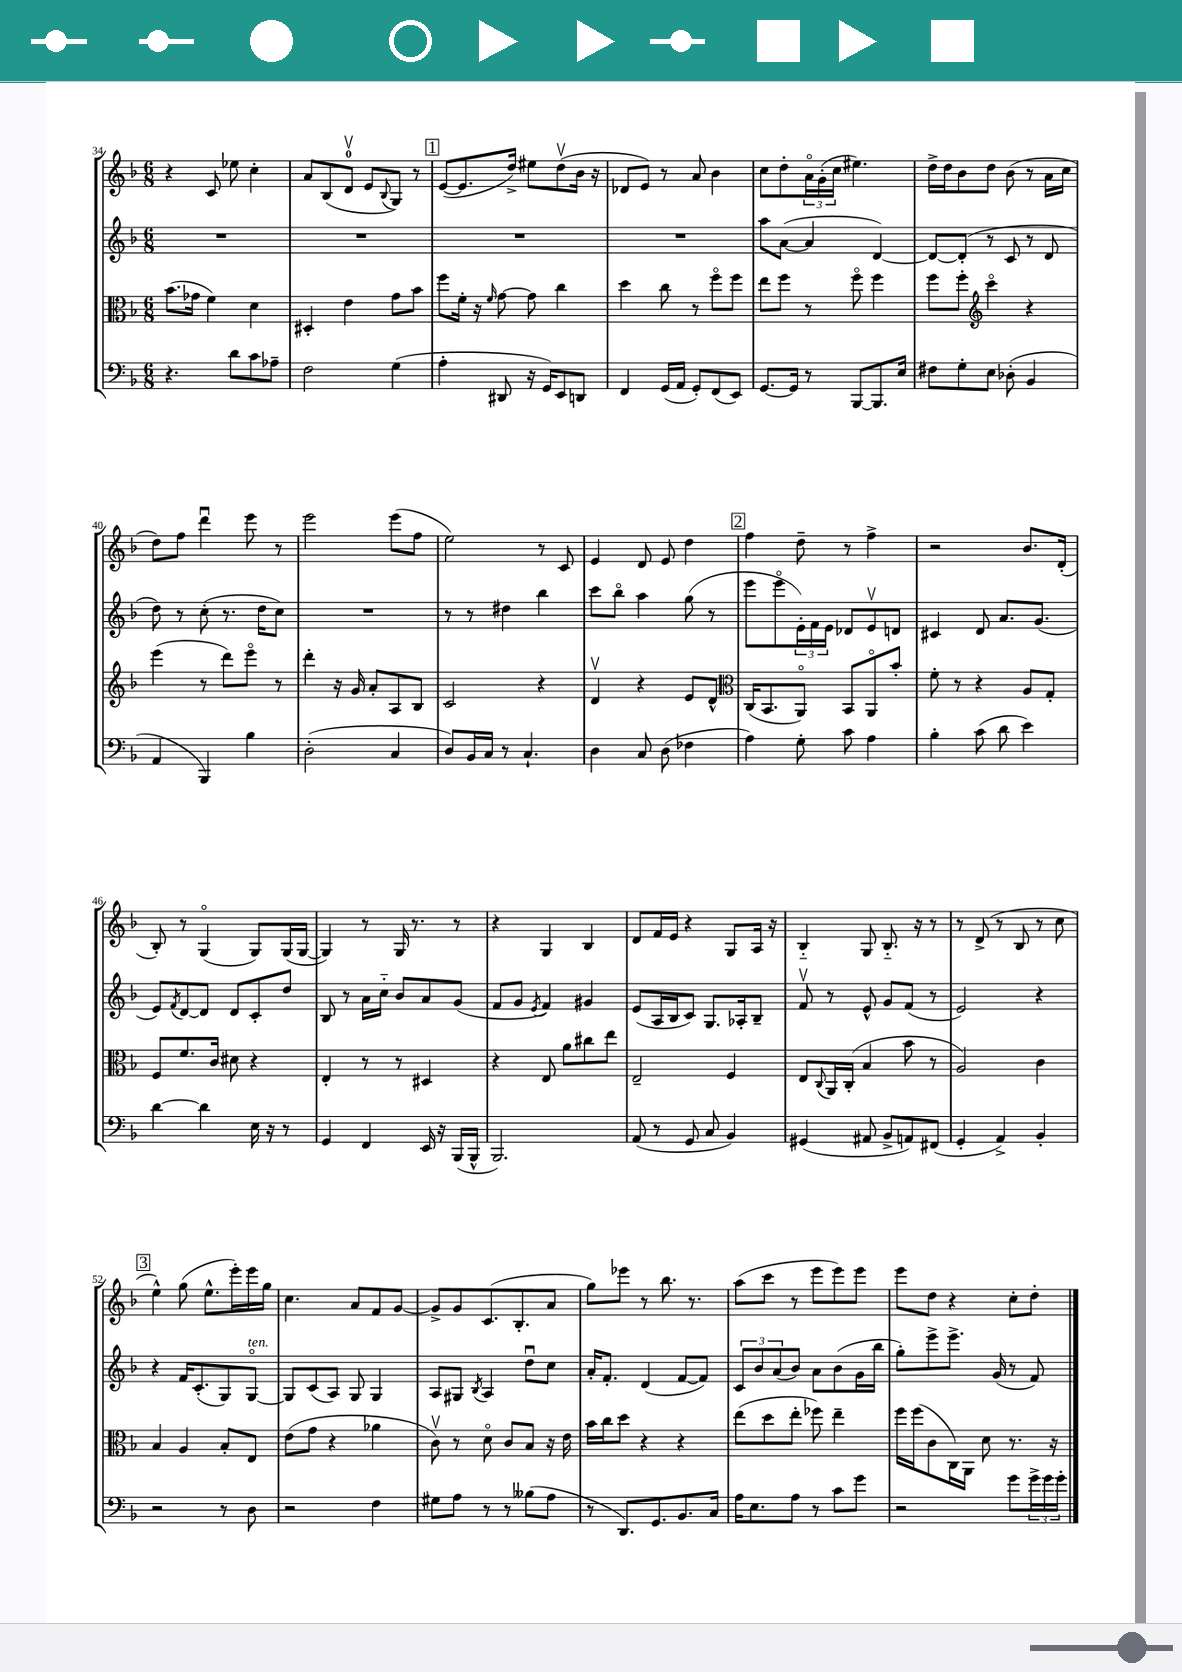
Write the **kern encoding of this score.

**kern	**kern	**kern	**kern
*staff4	*staff3	*staff2	*staff1
*clefF4	*clefC3	*clefG2	*clefG2
*k[b-]	*k[b-]	*k[b-]	*k[b-]
*M6/8	*M6/8	*M6/8	*M6/8
4.r	(8.b-	2.r	4r
.	16g-	.	.
.	4f)	.	8c
8d	.	.	8ee-
8c	4d	.	4cc'
8A-~	.	.	.
=	=	=	=
2F	4D#'	2.r	8a
.	.	.	(8B-
.	4e	.	8dv
.	.	.	8e
.	.	.	8qqB-
(4G	8g	.	8G)
.	8b-	.	8r
=	=	=	=
4A'	8ff	2.r	([8e
.	16f'	.	8.e]
.	16r	.	.
.	16qqf	.	.
8DD#	[8g	.	.
.	.	.	16dd^)
16r	8g]	.	8ee#
16GG)	.	.	.
8EE	4cc	.	(8ddv
8DD	.	.	16b-
.	.	.	16r
=	=	=	=
4FF	4dd	2.r	8d-
.	.	.	8e)
(16GG	8cc	.	8r
16AA	.	.	.
8GG')	8r	.	8a
(8FF	8ffo	.	4b-
8EE)	8ff	.	.
=	=	=	=
[8.GG	8ee	8aa	8cc
.	8ff	([8a	8dd'
16GG]	.	.	.
8r	8r	4a]	24ao
.	.	.	(24g'
.	.	.	24cc
[8BBB-	8ffo	.	4.ee#)
8.BBB-]	4ff	[4d)	.
16E	.	.	.
=	=	=	=
8F#	8ff	8d_	16dd^
.	.	.	16dd
8G'	8ff'	(8d']	8b-
*	*clefG2	*	*
8E	4ccco	8r	8dd
(8D-'	.	8c	(8b-
4BB-	4r	8r	8r
.	.	8d	16a
.	.	.	16cc
=	=	=	=
4AA	(4eee	8dd)	8dd)
.	.	8r	8ff
4BBB-)	8r	(8cc'	4dddu
.	8ddd)	8.r	.
4B-	8eeeo	.	8eee
.	.	16dd	.
.	8r	8cc)	8r
=	=	=	=
(2D'	4ddd'	2.r	2eee
.	16r	.	.
.	16g	.	.
.	8a'	.	.
4C	8A	.	(8eee
.	8B-	.	8ff
=	=	=	=
8D)	2c	8r	2ee)
16BB-	.	8r	.
16C	.	.	.
8r	.	4dd#	.
4.C`	.	.	.
.	4r	4bb-	8r
.	.	.	8c
=	=	=	=
4D	4dv	8ccc	4e
.	.	8bb-o	.
8C	4r	4aa	8d
(8D	.	.	8e
4F-	8e	(8gg	4dd
.	8d^^	8r	.
=	=	=	=
*	*clefC3	*	*
4A)	(16C	8eee	4ff
.	8.BB-	.	.
.	.	8eeeo	.
8G'	8AAo)	24e')	8dd~
.	.	24f	.
.	.	24e	.
8c	8BB-	8d-	8r
4A	8AAo	8ev	4ff^
.	8b-'	8d	.
=	=	=	=
4B-'	8f'	4c#	2r
.	8r	.	.
(8c	4r	8d	.
8d	.	8.a	.
4e)	8A	.	8.b-
.	.	(8.g	.
.	8G'	.	.
.	.	.	(16d'
=	=	=	=
[4d	8F	8e)	8B-')
.	.	8qf	.
.	8.f	[8d	8r
4d]	.	8d]	(4Go
.	16c	.	.
.	8d#	8d	.
16E	4r	8c'	8G)
16r	.	.	.
8r	.	8dd	(16G
.	.	.	[16G
=	=	=	=
4GG	4E'	8B-	4G])
.	.	8r	.
4FF	8r	16a	8r
.	.	16cc'~	.
.	8r	8b-	16G
.	.	.	8.r
16EE	4D#	8a	.
16r	.	.	.
(16BBB-	.	(8g	8r
16BBB-^^	.	.	.
=	=	=	=
2.BBB-)	4r	8f	4r
.	.	8g	.
.	.	8qe	.
.	8E	4f)	4G
.	8a	.	.
.	8cc#	4g#	4B-
.	8ee	.	.
=	=	=	=
(8AA	2E~	(8e	8d
8r	.	16A	16f
.	.	16B-	16e
8GG	.	8c)	4r
8C	.	8.G	.
4BB-)	4F	.	8G
.	.	16A-'	.
.	.	8B-~	16A
.	.	.	16r
=	=	=	=
(4GG#	8E	8fv	4B-'~
.	8qqC	.	.
.	16AA	8r	.
.	(16C'	.	.
8AA#	4B-	8e^^	8G
8BB-^	.	8g	8.B-'~
8AA)	8b-	(8f	.
.	.	.	16r
(8FF#	8r	8r	8r
=	=	=	=
4GG'	2A)	2e)	8r
.	.	.	(8d^
4AA^)	.	.	8r
.	.	.	8B-
4BB-'	4c	4r	8r
.	.	.	8cc
=	=	=	=
2r	4B-	4r	4ee^^)
.	4A	16f	(8gg
.	.	(8.c'	.
.	.	.	8.ee^^
8r	8B-'	8G)	.
.	.	.	16eee')
8D	8E	[8Go	16eee
.	.	.	16gg
=	=	=	=
2r	(8e	8G]	4.cc
.	8g	(8c	.
.	4r	8A)	.
.	.	8G	8a
4F	4a-	4G	8f
.	.	.	[8g
=	=	=	=
8G#	8cv)	8A	8g^]
8A	8r	8G#	8g
.	.	8qB-	.
8r	8do	4A	(8.c
8r	8c	.	.
.	.	.	8.B-'
(8B--	8B-	8ddu	.
8A	16r	8cc	8a
.	16e	.	.
=	=	=	=
8r	16b-	16a'	8gg)
.	16cc	8.f'	.
8.DD)	8dd	.	8eee-
.	4r	(4d	8r
8.GG	.	.	.
.	.	.	8.bb-
8.BB-	4r	[8f	.
.	.	.	8.r
.	.	8f])	.
16C	.	.	.
=	=	=	=
16A	(8ee	12c	(8aa
8.E	.	.	.
.	.	12b-	.
.	8dd	.	8ccc
.	.	(12a	.
8A	8ee'	8b-)	8r
8r	8ff-)	8a	8eee
8c	4ee~	(8b-	8eee)
8g	.	16g	8eee
.	.	16bb-	.
=	=	=	=
2r	16ff	8gg')	8eee
.	(16ff	.	.
.	8c	8eee^	8dd
.	16C)	8.eee^	4r
.	16AA	.	.
.	8d	.	.
.	.	(16g	.
8g	8.r	8r	8cc'
24g^	.	8f)	8dd'
24g	.	.	.
.	16r	.	.
24g'	.	.	.
==	==	==	==
*-	*-	*-	*-
